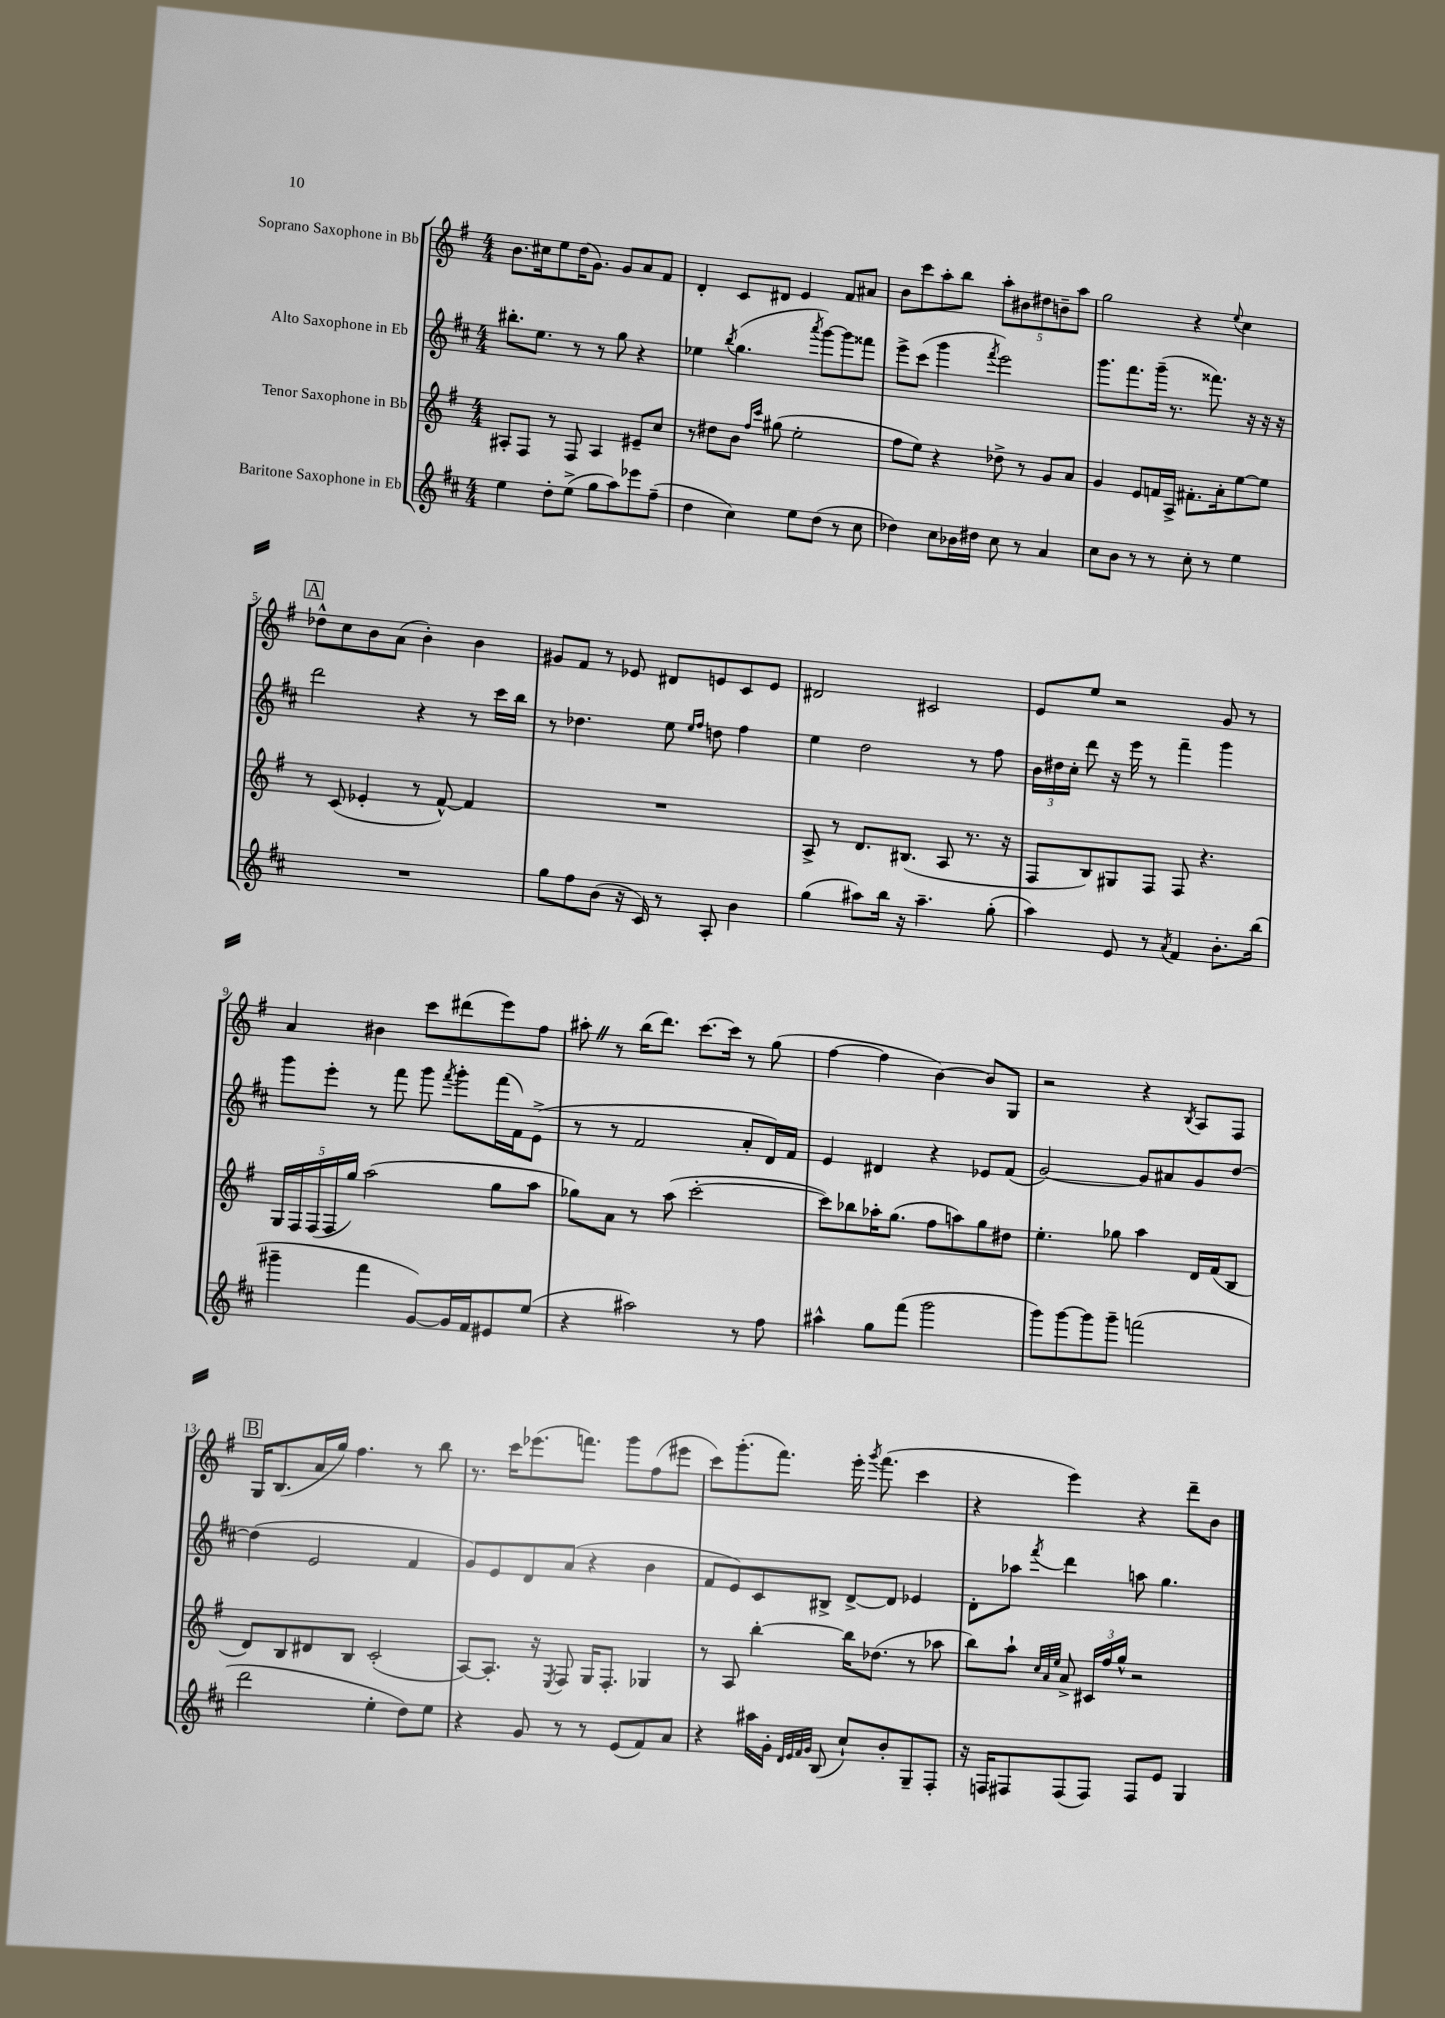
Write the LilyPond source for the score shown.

<<
\new StaffGroup <<
\new Staff = "s0" \with { instrumentName = "Soprano Saxophone in Bb" } {
    \clef treble \key g \major \numericTimeSignature \time 4/4
    \autoBeamOff b'8.[ cis''16 e''8 d''16( g'8.]) g'8[ a'8 fis'8] |
    d'4-. c'8[ dis'8] e'4 fis'8[ ais'8] |
    b'8[ c'''8 a''8-. b''8] \tuplet 5/4 { a''8[-. bis'8 dis''8 b'8-- a''8] } |
    g''2 r4 \appoggiatura { e''8 } c''4 |
    \mark \markup { \box "A" } des''8[-^ c''8 b'8 a'8]( b'4-.) b'4 |
    gis'8[ fis'8] r8 ees'8 dis'8[ e'8 c'8 e'8] |
    dis'2 cis'2 |
    e'8[ e''8] r2 g'8 r8 |
    a'4 bis'4 c'''8[ dis'''8( e'''8) fis''8] |
    ais''8-. \once \override BreathingSign.text = \markup { \musicglyph "scripts.caesura.straight" } \breathe r8 b''16[( d'''8.]) c'''8.[~ c'''16] r8 g''8( |
    fis''4~ fis''4 b'4~) b'8[ g8] |
    r2 r4 \acciaccatura { b8 } a8[ fis8] |
    \mark \markup { \box "B" } g16[ b8.( a'16 g''16]) fis''4. r8 b''8 |
    r8. c'''16[ ees'''8.( f'''8.]) g'''8[ fis''8( eis'''8] |
    c'''8[) g'''8.-.( fis'''8.]) e'''16-. \acciaccatura { g'''8 } fis'''8.( c'''4 |
    r4 e'''4) r4 d'''8[-- b'8] \bar "|." |
}
\new Staff = "s1" \with { instrumentName = "Alto Saxophone in Eb" } {
    \clef treble \key d \major \numericTimeSignature \time 4/4
    \autoBeamOff bis''8.[-. e''8.] r8 r8 g''8 r4 |
    ees''4 \acciaccatura { b''8 } g''4.( \acciaccatura { a'''8 } g'''8[~) g'''8 fisis'''8] |
    e'''8[-> cis'''8]( g'''4 \acciaccatura { fis'''8 } e'''2) |
    g'''8.[ fis'''8. g'''16]--( r8. fisis'''8.) r16 r16 r16 |
    \mark \markup { \box "A" } d'''2 r4 r8 cis'''16[ b''16] |
    r8 des''4. e''8 \grace { e''16[ fis''16] } d''8 fis''4 |
    e''4 d''2 r8 fis''8 |
    \tuplet 3/2 { b'16[ dis''16 cis''16]-. } d'''8 r16 e'''16 r8 fis'''4-- g'''4 |
    g'''8[ e'''8]-. r8 fis'''8 g'''8 \acciaccatura { fis'''8 } g'''8[-. fis'''16( fis'16) e'8]->( |
    r8 r8 fis'2 a'8[-. d'16) fis'16] |
    e'4 dis'4 r4 ees'8[ fis'8]( |
    g'2~) g'8[ ais'8 g'8 d''8]~ |
    \mark \markup { \box "B" } d''4( e'2 fis'4 |
    g'8[) e'8 d'8 a'8]( r4 b'4 |
    fis'8[ e'8) cis'8 bis8]-> d'8[~-> d'8] ees'4 |
    d'8[-. aes''8] \acciaccatura { fis'''8 } d'''4 a''8 g''4. \bar "|." |
}
\new Staff = "s2" \with { instrumentName = "Tenor Saxophone in Bb" } {
    \clef treble \key g \major \numericTimeSignature \time 4/4
    \autoBeamOff ais8[-. fis8] r8 fis8 ais4 eis'8[-- c''8] |
    r8 dis''8[ b'8] \grace { fis''16[ c'''16] } gis''8( e''2-. |
    fis''8[ e''8]) r4 des''8-> r8 g'8[ a'8] |
    g'4 e'8[ f'16 a16]-> fis'8.[-. a'16-. e''8~ e''8] |
    \mark \markup { \box "A" } r8 c'8( ees'4-. r8 fis'8~-^) fis'4 |
    R1 |
    a8-> r8 d'8.[ bis8.]( a8 r8. r16 |
    fis8[ b8) gis8 fis8] fis8 r4. |
    \tuplet 5/4 { g16[ fis16 fis16( fis16 g''16]) } a''2( g''8[ a''8] |
    ges''8[) a'8] r8 a''8( c'''2~-. |
    c'''8[) bes''8 aes''16-. g''8.]( fis''8[ a''8) g''8 dis''8] |
    e''4.-. ges''8 a''4 d'16[ fis'16( b8] |
    \mark \markup { \box "B" } d'8[) b8 dis'8 b8] c'2-.( |
    a8[~) a8.]-. r16 \acciaccatura { e8 } fis8 g16[ fis8.]-. ges4 |
    r8 a8 b''4~-. b''16[ des''8.]( r8 aes''8 |
    b''8[) a''8]-! \grace { c''32[ a'32 e''32] } a'8-> \tuplet 3/2 { cis'16[ fis''16 g''16]-^ } r2 \bar "|." |
}
\new Staff = "s3" \with { instrumentName = "Baritone Saxophone in Eb" } {
    \clef treble \key d \major \numericTimeSignature \time 4/4
    \autoBeamOff e''4 d''8[-. e''8]->( g''8[ a''8) ees'''8 fis''8]--( |
    d''4 cis''4) e''8[ d''8]( r8 cis''8 |
    des''4) cis''8[ bes'16 dis''16] cis''8 r8 a'4 |
    cis''8[ b'8] r8 r8 cis''8-. r8 e''4 |
    \mark \markup { \box "A" } R1 |
    g''8[ fis''8 b'8]( r16 cis'16) r8 a8-. b'4 |
    g''4( ais''8[) b''16] r16 ais''4.-- g''8-.( |
    a''4) e'8 r8 \acciaccatura { a'8 } fis'4 b'8.[-. b''16]( |
    gis'''4-- fis'''4 g'8[~) g'16 fis'16 eis'8 e''8]( |
    r4 ais''2) r8 fis''8 |
    ais''4-^ g''8[ fis'''8]( g'''2 |
    g'''8[) g'''8~ g'''8 g'''8]-- f'''2( |
    \mark \markup { \box "B" } d'''2 e''4-. d''8[) e''8] |
    r4 g'8 r8 r8 e'8[( fis'8) a'8] |
    r4 ais''16[ g'16]-. \grace { d'32[ e'32 fis'32 g'32] } b8( cis''8[-!) b'8-. g8-- fis8]-. |
    r16 f16[ fis8 fis8( fis8]) fis8[ e'8] g4 \bar "|." |
}
>>
>>
